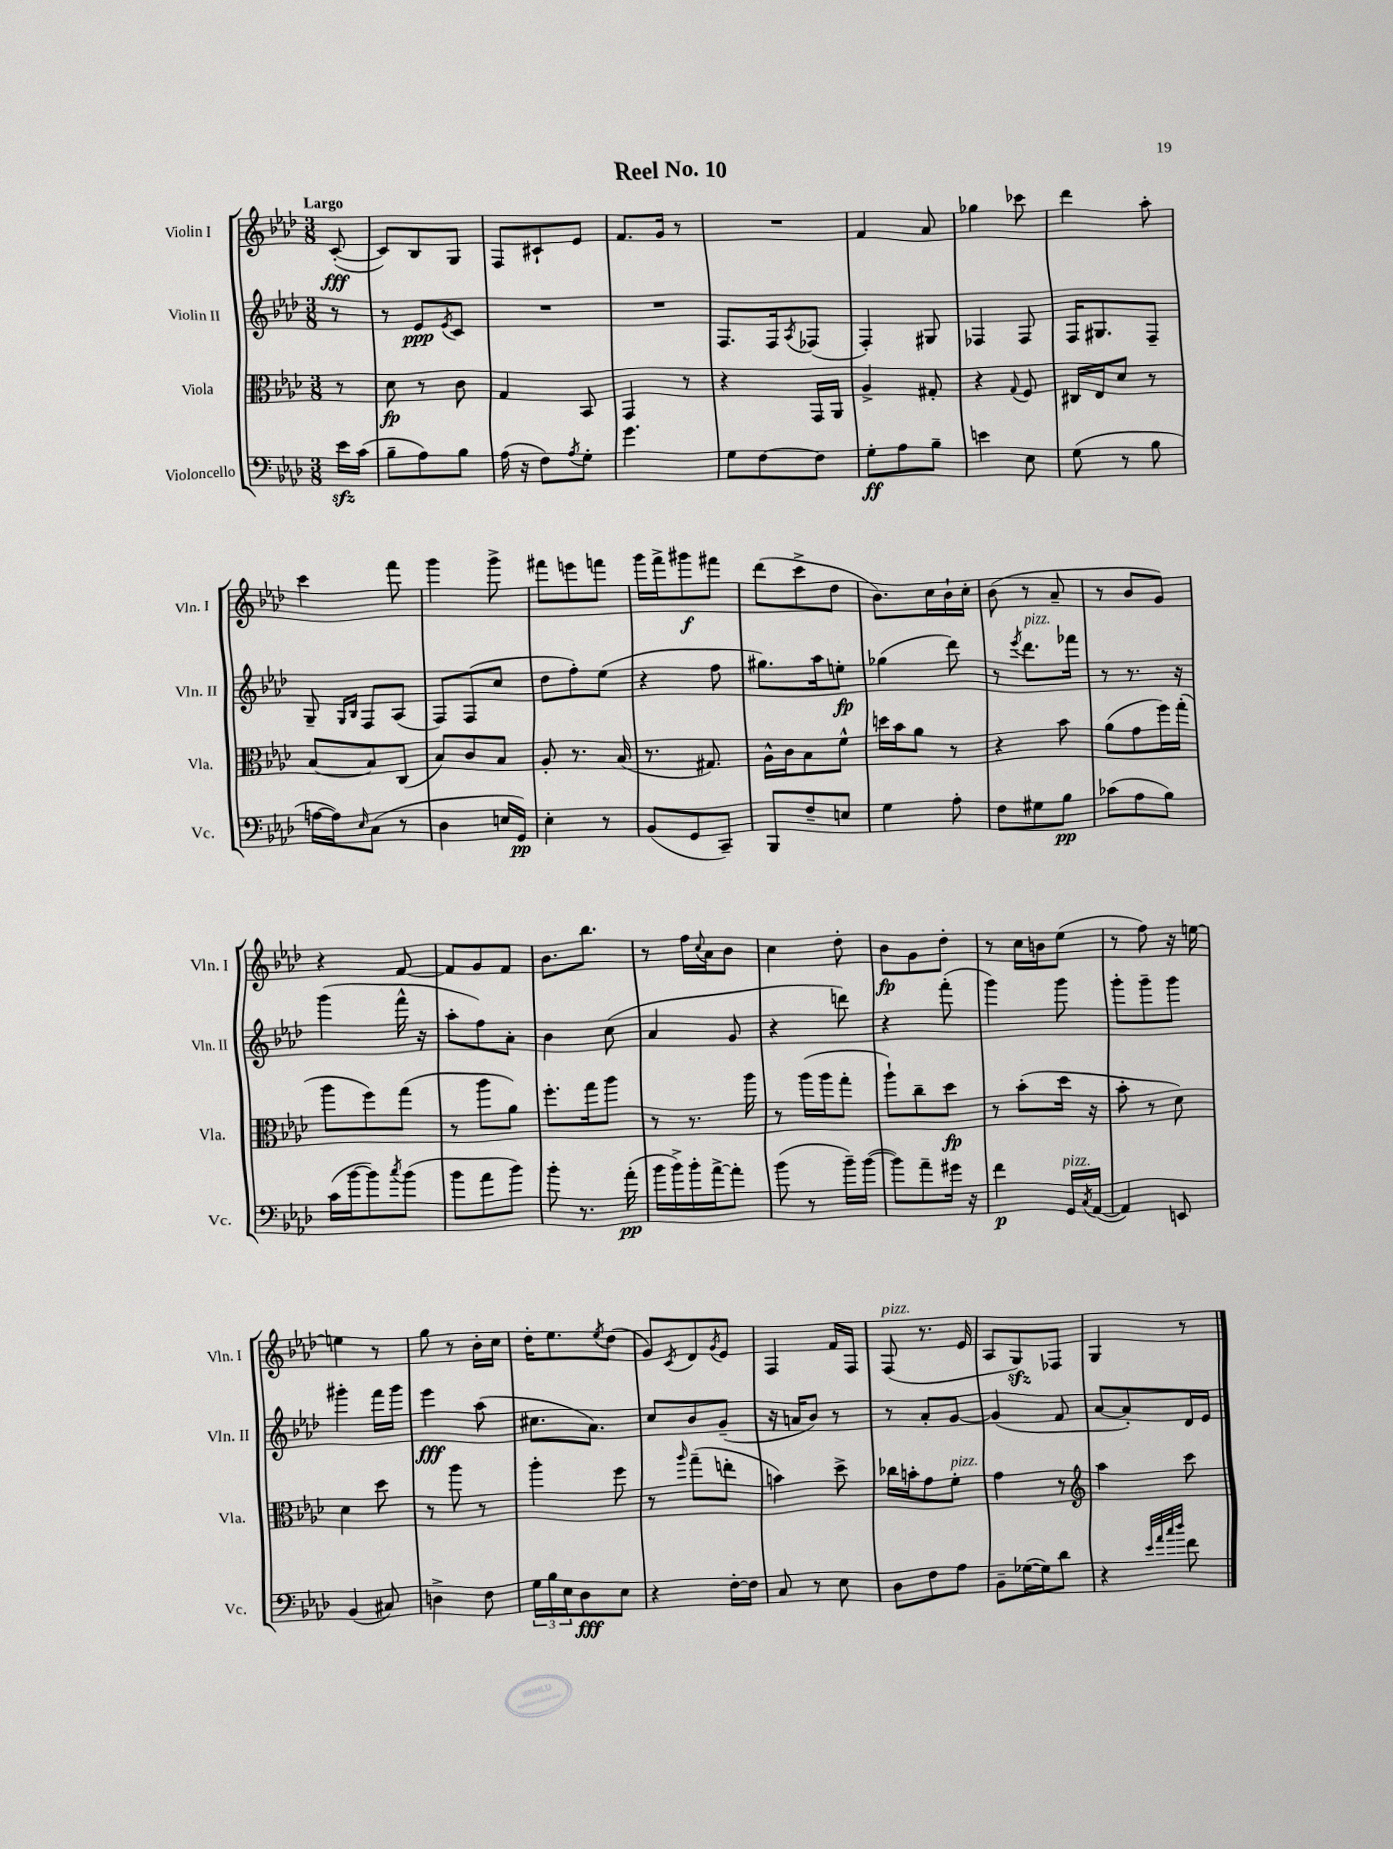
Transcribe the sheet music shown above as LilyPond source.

\header { title = "Reel No. 10" }
<<
\new StaffGroup <<
\new Staff = "s0" \with { instrumentName = "Violin I" shortInstrumentName = "Vln. I" } {
    \clef treble \key aes \major \numericTimeSignature \time 3/8 \partial 8 \tempo "Largo"
    c'8~-.\fff( |
    c'8) bes8 g8 |
    f8 cis'8-! ees'8 |
    f'8. g'16 r8 |
    R4. |
    f'4 aes'8 |
    ges''4 ces'''8 |
    des'''4 aes''8-. |
    c'''4 f'''8 |
    g'''4 g'''8-> |
    fis'''8 e'''8 f'''8 |
    g'''16 f'''16-> gis'''8\f fis'''8 |
    des'''8( c'''8-> des''8 |
    bes'8.) c''16 bes'16-! c''16-. |
    bes'8( r8 aes'8-- |
    r8 bes'8 g'8) |
    r4 f'8~ |
    f'8 g'8 f'8 |
    bes'8. bes''8. |
    r8 f''16 \appoggiatura { c''8 } aes'16 bes'8 |
    c''4 des''8-. |
    bes'8\fp g'8 des''8-. |
    r8 c''16 b'16 ees''8( |
    r8 f''8) r16 e''16~ |
    e''4 r8 |
    g''8 r8 bes'16-. c''16 |
    des''16-. ees''8. \acciaccatura { ees''8 } des''8( |
    g'8) \acciaccatura { c'8 } des'8 \acciaccatura { g'8 } ees'8 |
    f4 f'16 f16 |
    f8^\markup { \italic "pizz." }( r8. ees'16 |
    aes8 g8\sfz) fes8 |
    g4 r8 \bar "|." |
}
\new Staff = "s1" \with { instrumentName = "Violin II" shortInstrumentName = "Vln. II" } {
    \clef treble \key aes \major \numericTimeSignature \time 3/8 \partial 8
    r8 |
    r8 ees'8\ppp \acciaccatura { ees'8 } c'8 |
    R4. |
    R4. |
    f8. f16 \acciaccatura { aes8 } fes8( |
    f4-.) gis8 |
    fes4 fes8 |
    f16 gis8. f8-- |
    g8-- \grace { g16 bes16 } f8 aes8( |
    f8) f8( c''8 |
    des''8 f''8-.) ees''8( |
    r4 f''8 |
    gis''8.) aes''16 e''8-.\fp |
    ges''4( des'''8) |
    r8 \acciaccatura { ees'''8 } des'''8.^\markup { \italic "pizz." } fes'''16 |
    r8 r8. r16 |
    g'''4( f'''16-^ r16 |
    aes''8-. f''8) aes'8-. |
    bes'4 c''8( |
    aes'4 g'8 |
    r4 d'''8) |
    r4 f'''8-.( |
    g'''4) g'''8 |
    g'''8-. g'''8-- g'''8 |
    gis'''4-. f'''16 gis'''16 |
    ees'''4\fff aes''8( |
    cis''8. aes'8.) |
    c''8 bes'8 g'8--( |
    r16 a'16 bes'8) r8 |
    r8 aes'8-. g'8~ |
    g'4( f'8 |
    aes'8~ aes'8-.) des'16 ees'16 \bar "|." |
}
\new Staff = "s2" \with { instrumentName = "Viola" shortInstrumentName = "Vla." } {
    \clef alto \key aes \major \numericTimeSignature \time 3/8 \partial 8
    r8 |
    des'8\fp r8 c'8 |
    g4 bes,8 |
    g,4 r8 |
    r4 g,16 aes,16 |
    aes4-> gis8-. |
    r4 \appoggiatura { g8 } f8 |
    cis16 ees16 des'8 r8 |
    bes8~ bes8 c8( |
    bes8) c'8 bes8 |
    aes8-. r8. bes16( |
    r8. gis8.) |
    aes16-^ c'16 bes8 f'8-^ |
    d''16 bes'16 aes'8 r8 |
    r4 bes'8 |
    aes'8( g'8 f''16) g''16-.( |
    aes''8 f''8) g''8( |
    r8 aes''8 aes'8) |
    f''8.-. g''16 aes''8 |
    r8 r8. aes''16 |
    r8 aes''16( aes''16 g''8-. |
    aes''8-!) c''8-- des''8\fp |
    r8 bes'8-.( des''16 r16 |
    bes'8-. r8 des'8) |
    des'4 des''8 |
    r8 aes''8 r8 |
    aes''4-. f''8 |
    r8 \grace { aes''16 } g''8--( e''8-. |
    b'4) des''8-> |
    ces''16 b'16-. g'8 f'8-.^\markup { \italic "pizz." } |
    g'4 r8 |
    \clef treble aes''4 c'''8 \bar "|." |
}
\new Staff = "s3" \with { instrumentName = "Violoncello" shortInstrumentName = "Vc." } {
    \clef bass \key aes \major \numericTimeSignature \time 3/8 \partial 8
    ees'16\sfz c'16( |
    bes8-- aes8) bes8 |
    aes16( r16 f8) \acciaccatura { aes8 } g8-. |
    g'4. |
    g8 f8~ f8 |
    g8-.\ff aes8 bes8-- |
    e'4 ees8 |
    g8( r8 bes8 |
    a16~ a16) \grace { ees16 } c8( r8 |
    des4 e16 g,16\pp) |
    ees4-. r8 |
    bes,8( g,8 c,8--) |
    bes,,8 f8-- e8 |
    g4 aes8-. |
    f8 gis8 bes8\pp |
    ces'8( aes8 bes8) |
    c'16( bes'16~ bes'8) \acciaccatura { c''8 } bes'8( |
    bes'8 aes'8 bes'8) |
    bes'8-. r8. aes'16-.\pp( |
    bes'16 bes'16->) bes'16-. aes'16~-> aes'8-. |
    bes'8( r8 bes'16--) bes'16~( |
    bes'8) aes'8-- gis'16 r16 |
    f'4\p g,16^\markup { \italic "pizz." } \acciaccatura { c8 } aes,16~( |
    aes,4) e,8 |
    bes,4( cis8) |
    d4-> f8 |
    \tuplet 3/2 { g16 bes16 ees16 } des8\fff ees8 |
    r4 f16~-. f16 |
    c8 r8 ees8 |
    des8 f8 aes8 |
    bes,8-- ges16~( ges16) des'8 |
    r4 \grace { ees'32 aes'32 c''32 des''32 } f'8 \bar "|." |
}
>>
>>
\layout { \context { \Score \remove "Bar_number_engraver" } }
